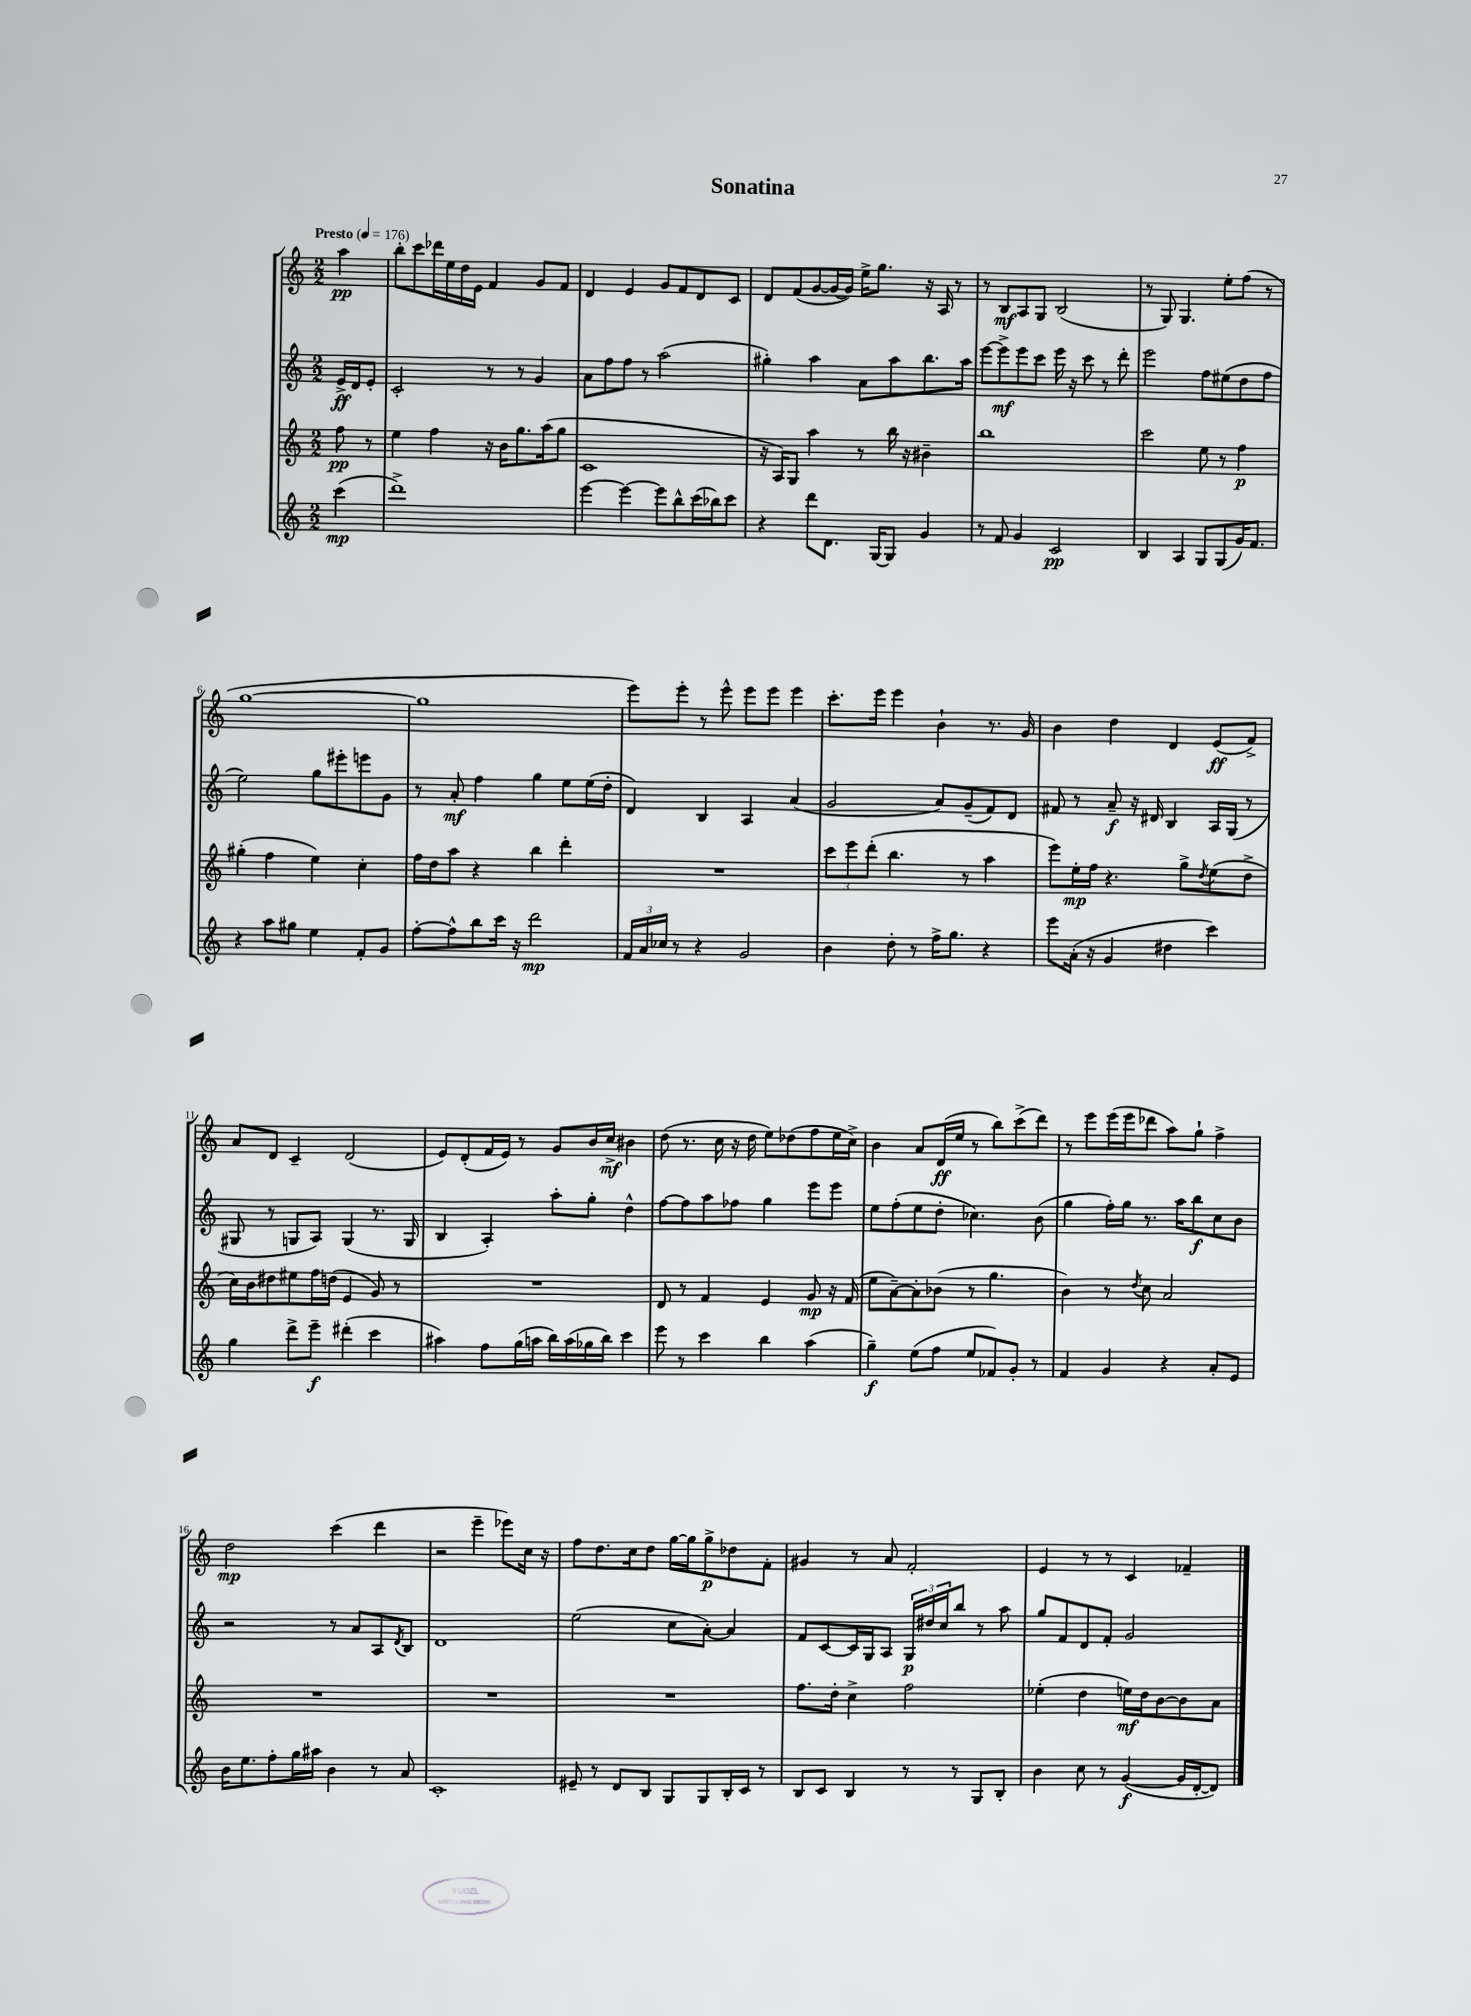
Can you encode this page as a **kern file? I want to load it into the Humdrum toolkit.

**kern	**dynam	**kern	**dynam	**kern	**dynam	**kern	**dynam
*part4	*part4	*part3	*part3	*part2	*part2	*part1	*part1
*staff4	*staff4	*staff3	*staff3	*staff2	*staff2	*staff1	*staff1
*clefG2	*	*clefG2	*	*clefG2	*	*clefG2	*
*k[]	*	*k[]	*	*k[]	*	*k[]	*
*M2/2	*	*M2/2	*	*M2/2	*	*M2/2	*
*MM176	*	*MM176	*	*MM176	*	*MM176	*
=	=	=	=	=	=	=	=
!	!	!	!	!	!	!LO:TX:a:B:t=Presto	!
(4ccc\	mp	8ff\	pp	16e^/LL	ff	4aa\	pp
.	.	.	.	16d/J	.	.	.
.	.	8r	.	8e'/J	.	.	.
=1	=1	=1	=1	=1	=1	=1	=1
1ddd^)	.	4ee\	.	2c'/	.	8bb'\L	.
.	.	.	.	.	.	8ccc\	.
.	.	4ff\	.	.	.	16ddd-X\L	.
.	.	.	.	.	.	16ee\	.
.	.	.	.	.	.	16dd\	.
.	.	.	.	.	.	16e\JJ	.
.	.	16r	.	8r	.	4f/	.
.	.	16b\KL	.	.	.	.	.
.	.	8.gg\	.	8r	.	.	.
.	.	.	.	4g/	.	8g/L	.
.	.	(16aa\k	.	.	.	.	.
.	.	8gg\J	.	.	.	8f/J	.
=2	=2	=2	=2	=2	=2	=2	=2
[4eee\	.	1c	.	8a\L	.	4d/	.
.	.	.	.	8ff\	.	.	.
4eee\_	.	.	.	8ff\J	.	4e/	.
.	.	.	.	8r	.	.	.
8eee\L]	.	.	.	(2aa\	.	8g/L	.
8bb^^\	.	.	.	.	.	8f/	.
(16ccc\L	.	.	.	.	.	8d/	.
16bb-X\J)	.	.	.	.	.	.	.
8ccc\J	.	.	.	.	.	8c/J	.
=3	=3	=3	=3	=3	=3	=3	=3
4r	.	16r	.	4gg#X'\)	.	8d/L	.
.	.	16A/KL)	.	.	.	.	.
.	.	8G/J	.	.	.	(8f/	.
8ddd\L	.	4aa\	.	4aa\	.	[8g/	.
8.d\J	.	.	.	.	.	16g/L_	.
.	.	.	.	.	.	16g/JJ])	.
.	.	8r	.	8a\L	.	16ee^\KL	.
[16G/KL	.	.	.	.	.	8.gg\J	.
8G/J]	.	16bb\	.	8aa\	.	.	.
.	.	16r	.	.	.	.	.
4g/	.	4b#X~\	.	8.bb\	.	16r	.
.	.	.	.	.	.	16A/	.
.	.	.	.	.	.	8r	.
.	.	.	.	16aa\Jk	.	.	.
=4	=4	=4	=4	=4	=4	=4	=4
8r	.	1bb	.	[8eee\L	.	8r	.
8f/	.	.	.	8eee^\]	mf	8B/L	mf
4g/	.	.	.	8eee\	.	8A/	.
.	.	.	.	8ccc\J	.	8G/J	.
2c/	pp	.	.	16eee\	.	(2B/	.
.	.	.	.	16r	.	.	.
.	.	.	.	8ccc\	.	.	.
.	.	.	.	8r	.	.	.
.	.	.	.	8ddd'\	.	.	.
=5	=5	=5	=5	=5	=5	=5	=5
4B/	.	2ccc\	.	2eee\	.	8r	.
.	.	.	.	.	.	8G/)	.
4A/	.	.	.	.	.	4.G/	.
8G/L	.	8ee\	.	8ff\L	.	.	.
(8G/	.	8r	.	(8ee#X\	.	8ee'\L	.
16g/K)	.	4ff\	p	8dd\	.	(8ff\J	.
8.f/J	.	.	.	.	.	.	.
.	.	.	.	8ff\J	.	8r	.
!!LO:LB:g=z
=6	=6	=6	=6	=6	=6	=6	=6
4r	.	(4gg#X'\	.	2ee\)	.	[1gg	.
8aa\L	.	4ff\	.	.	.	.	.
8gg#X\J	.	.	.	.	.	.	.
4ee\	.	4ee\)	.	8gg\L	.	.	.
.	.	.	.	8eee#X'\	.	.	.
8f'/L	.	4cc'\	.	8eeen\	.	.	.
8g/J	.	.	.	8g\J	.	.	.
=7	=7	=7	=7	=7	=7	=7	=7
[8ff'\L	.	16ff\LL	.	8r	.	1gg]	.
.	.	16dd\J	.	.	.	.	.
8ff^^\]	.	8aa\J	.	8a'/	mf	.	.
8bb\	.	4r	.	4ff\	.	.	.
16ccc\Jk	.	.	.	.	.	.	.
16r	.	.	.	.	.	.	.
2ddd\	mp	4bb\	.	4gg\	.	.	.
.	.	4ddd'\	.	8ee\L	.	.	.
.	.	.	.	(16ee\L	.	.	.
.	.	.	.	16dd'\JJ	.	.	.
=8	=8	=8	=8	=8	=8	=8	=8
24f/LL	.	1r	.	4d/)	.	8eee\L)	.
24a/	.	.	.	.	.	.	.
24cc-X/JJ	.	.	.	.	.	.	.
8r	.	.	.	.	.	8eee'\J	.
4r	.	.	.	4B/	.	8r	.
.	.	.	.	.	.	8eee^^\	.
2g/	.	.	.	4A/	.	8eee\L	.
.	.	.	.	.	.	8eee\J	.
.	.	.	.	(4a/	.	4eee\	.
=9	=9	=9	=9	=9	=9	=9	=9
4b\	.	12ccc\L	.	2g/	.	8.ccc'\L	.
.	.	12eee\	.	.	.	.	.
.	.	(12ddd'\J	.	.	.	.	.
.	.	.	.	.	.	16eee\Jk	.
8dd'\	.	4.bb\	.	.	.	4eee\	.
8r	.	.	.	.	.	.	.
16ff^\KL	.	.	.	8a/L)	.	4b`\	.
8.gg\J	.	.	.	.	.	.	.
.	.	8r	.	(8g~/	.	.	.
4r	.	4aa\	.	8f/)	.	8.r	.
.	.	.	.	8d/J	.	.	.
.	.	.	.	.	.	16g/	.
=10	=10	=10	=10	=10	=10	=10	=10
8eee\L	.	8eee\L)	.	8f#X/	.	4b\	.
(16a'\Jk	.	16ee'\L	mp	8r	.	.	.
16r	.	16ff\JJ	.	.	.	.	.
4g/	.	4.r	.	8a~/	f	4dd\	.
.	.	.	.	16r	.	.	.
.	.	.	.	16d#X/	.	.	.
4dd#X\	.	.	.	4B/	.	4d/	.
.	.	8gg^\L	.	.	.	.	.
.	.	8qdd/	.	.	.	.	.
4ccc\)	.	(8ee\	.	16A/LL	.	(8e/L	ff
.	.	.	.	(16G/JJ	.	.	.
.	.	8dd^\J	.	8r	.	8f^/J)	.
!!LO:LB:g=z
=11	=11	=11	=11	=11	=11	=11	=11
4gg\	.	16cc\LL)	.	8G#X/	.	8a/L	.
.	.	16b\J	.	.	.	.	.
.	.	8dd#X\	.	8r	.	8d/J	.
8ddd^\L	.	8ee#X\	.	8Gn/L	.	4c~/	.
8eee~\J	f	16ff\L	.	8A/J)	.	.	.
.	.	(16ddn\JJ	.	.	.	.	.
(4ddd#X'\	.	4e/	.	(4G/	.	(2d/	.
4ccc\	.	8g/)	.	8.r	.	.	.
.	.	8r	.	.	.	.	.
.	.	.	.	16G/	.	.	.
=12	=12	=12	=12	=12	=12	=12	=12
4aa#X\)	.	1r	.	4B/	.	8e/L)	.
.	.	.	.	.	.	(8d'/	.
8ff\L	.	.	.	4A'/)	.	16f/L	.
.	.	.	.	.	.	16e/JJ)	.
(16gg\L	.	.	.	.	.	8r	.
16aan\JJ	.	.	.	.	.	.	.
16bb\LL)	.	.	.	8aa'\L	.	8g/L	.
(16aa\	.	.	.	.	.	.	.
16gg-X\	.	.	.	8gg'\J	.	16b/L	.
16bb\JJ)	.	.	.	.	.	16cc^/JJ	mf
4ccc\	.	.	.	4dd^^\	.	4b#X\	.
=13	=13	=13	=13	=13	=13	=13	=13
8eee\	.	8d/	.	[8ff\L	.	(8dd\	.
8r	.	8r	.	8ff\]	.	8.r	.
4ccc\	.	4f/	.	8aa\	.	.	.
.	.	.	.	.	.	16cc\	.
.	.	.	.	8ff-X\J	.	16r	.
.	.	.	.	.	.	16dd\	.
4bb\	.	4e/	.	4gg\	.	8ee\L)	.
.	.	.	.	.	.	(8dd-X\	.
(4aa\	.	8g/	mp	8eee\L	.	8ff\	.
.	.	16r	.	8eee\J	.	16ee\L	.
.	.	(16f/	.	.	.	16cc^\JJ)	.
=14	=14	=14	=14	=14	=14	=14	=14
4gg~\)	f	8ee\L	.	8ee\L	.	4b\	.
.	.	[8a~\)	.	(8ff'\	.	.	.
(8ee\L	.	8a'\]	.	8ee\	.	8a/L	.
8ff\J	.	(8b-X\J	.	8dd'\J	.	(16d/L	ff
.	.	.	.	.	.	16ee/JJ	.
8ee/L	.	8r	.	4.cc-X\)	.	8r	.
8f-X/)	.	4.gg\	.	.	.	8bb\L)	.
8g'/J	.	.	.	.	.	(8ccc^\	.
8r	.	.	.	(8b\	.	8ddd\J)	.
=15	=15	=15	=15	=15	=15	=15	=15
4f/	.	4b\)	.	4gg\	.	8r	.
.	.	.	.	.	.	8eee\L	.
4g/	.	8r	.	16ff'\LL)	.	(16eee\L	.
.	.	.	.	16gg\JJ	.	16eee\J	.
.	.	8qdd/	.	.	.	.	.
.	.	8cc\	.	8.r	.	8ddd-X\J	.
4r	.	2a/	.	.	.	8aa\L)	.
.	.	.	.	16aa\KL	.	.	.
.	.	.	.	8bb\	f	8gg`\J	.
8a'/L	.	.	.	8cc\	.	4ff^\	.
8e/J	.	.	.	8b\J	.	.	.
!!LO:LB:g=z
=16	=16	=16	=16	=16	=16	=16	=16
16b\KL	.	1r	.	2r	.	2dd\	mp
8.ee\	.	.	.	.	.	.	.
8ff'\	.	.	.	.	.	.	.
16gg\L	.	.	.	.	.	.	.
16aa#X\JJ	.	.	.	.	.	.	.
4b\	.	.	.	8r	.	(4ccc\	.
.	.	.	.	8a/L	.	.	.
8r	.	.	.	8A/	.	4ddd\	.
.	.	.	.	8qd/	.	.	.
8a/	.	.	.	8B/J	.	.	.
=17	=17	=17	=17	=17	=17	=17	=17
1c'	.	1r	.	1d	.	2r	.
.	.	.	.	.	.	4eee~\	.
.	.	.	.	.	.	8eee-X\L)	.
.	.	.	.	.	.	16cc\Jk	.
.	.	.	.	.	.	16r	.
=18	=18	=18	=18	=18	=18	=18	=18
8e#X~/	.	1r	.	(2ee\	.	8ff\L	.
8r	.	.	.	.	.	8.dd\	.
8d/L	.	.	.	.	.	.	.
.	.	.	.	.	.	16cc\k	.
8B/J	.	.	.	.	.	8dd\J	.
8G/L	.	.	.	8cc\L	.	[16gg\LL	.
.	.	.	.	.	.	16gg\J]	.
8G/	.	.	.	[8a'\J)	.	8gg^\	p
16B'/L	.	.	.	4a/]	.	8dd-X\	.
16c/JJ	.	.	.	.	.	.	.
8r	.	.	.	.	.	8f'\J	.
=19	=19	=19	=19	=19	=19	=19	=19
8B/L	.	8.ff\L	.	8f/L	.	4g#X/	.
8c/J	.	.	.	[8c/	.	.	.
.	.	16dd'\Jk	.	.	.	.	.
4B/	.	4cc^\	.	16c/L]	.	8r	.
.	.	.	.	16G/J	.	.	.
.	.	.	.	8A/J	.	8a/	.
8r	.	2ff\	.	24G/LL	p	2f'/	.
.	.	.	.	24dd#X/	.	.	.
.	.	.	.	24cc/J	.	.	.
8r	.	.	.	8bb/J	.	.	.
8G/L	.	.	.	8r	.	.	.
8B'/J	.	.	.	8aa\	.	.	.
=20	=20	=20	=20	=20	=20	=20	=20
4b\	.	(4ee-X'\	.	8gg/L	.	4e/	.
.	.	.	.	8f/	.	.	.
8cc\	.	4dd\	.	8d/	.	8r	.
8r	.	.	.	8f'/J	.	8r	.
([4g/	f	16een\LL)	mf	2g/	.	4c/	.
.	.	16dd\J	.	.	.	.	.
.	.	[8b\	.	.	.	.	.
16g/LL]	.	8b\]	.	.	.	4f-X~/	.
[16d'/J	.	.	.	.	.	.	.
8d/J])	.	8a\J	.	.	.	.	.
==	==	==	==	==	==	==	==
*-	*-	*-	*-	*-	*-	*-	*-
